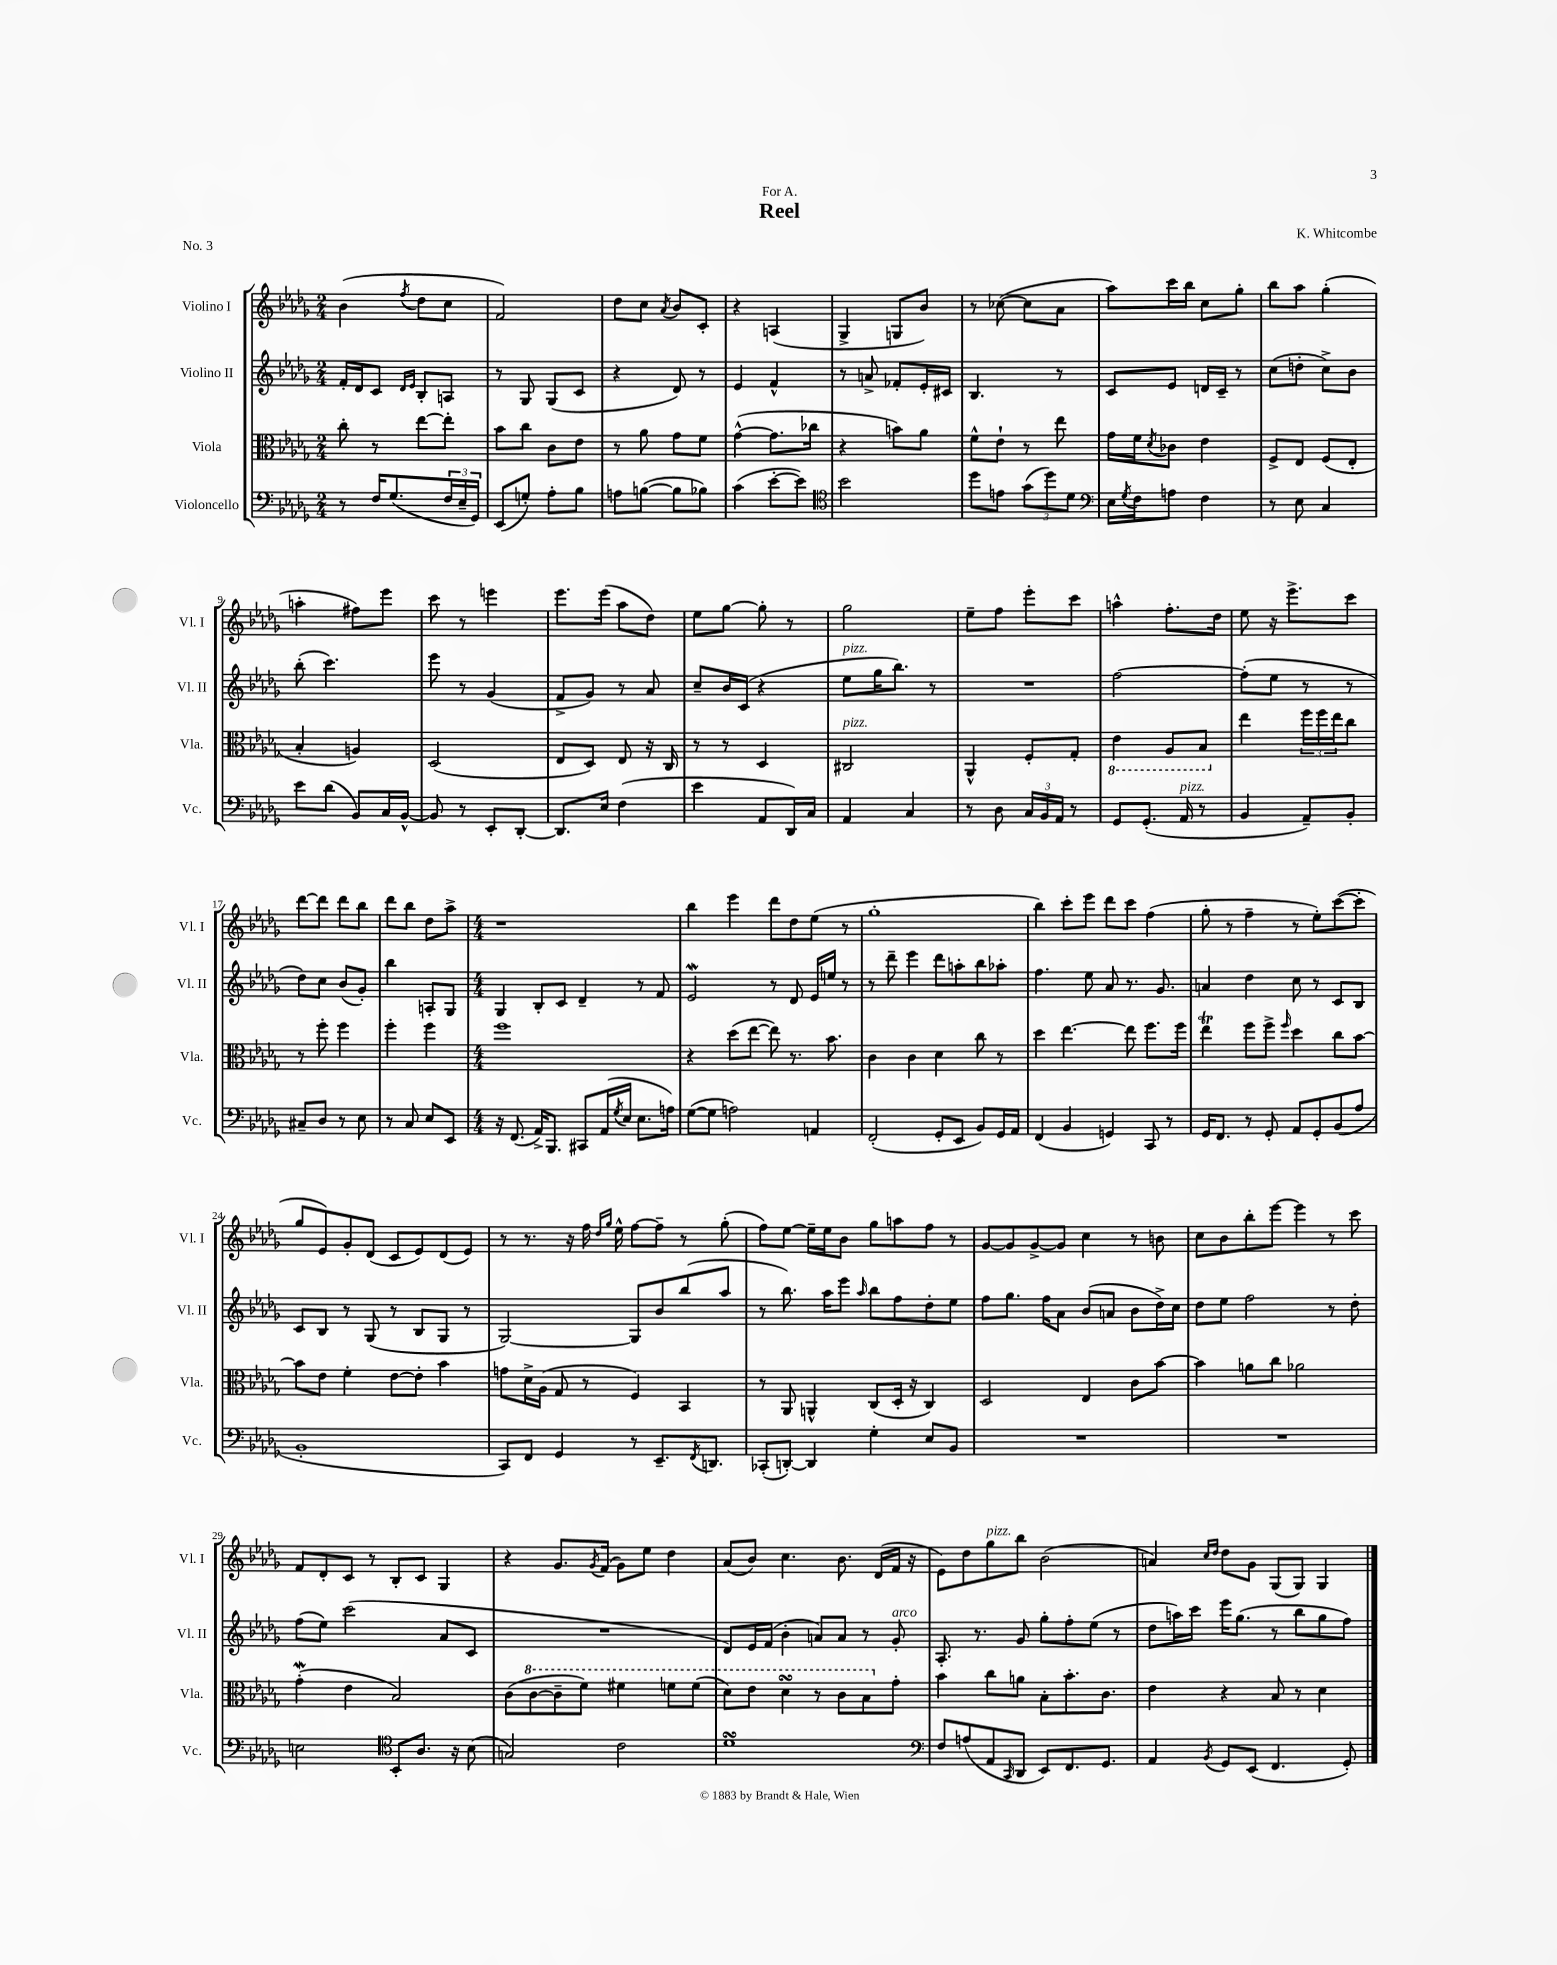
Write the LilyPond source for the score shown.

\header { title = "Reel" composer = "K. Whitcombe" dedication = "For A." piece = "No. 3" }
<<
\new StaffGroup <<
\new Staff = "s0" \with { instrumentName = "Violino I" shortInstrumentName = "Vl. I" } {
    \clef treble \key des \major \numericTimeSignature \time 2/4
    bes'4( \acciaccatura { f''8 } des''8 c''8 |
    f'2) |
    des''8 c''8 \acciaccatura { aes'8 } bes'8 c'8-. |
    r4 a4( |
    ges4-> g8 bes'8) |
    r8 ces''8~( ces''8 aes'8 |
    aes''8) c'''16 bes''16 c''8 ges''8-. |
    bes''8 aes''8 ges''4-.( |
    a''4-. fis''8) ees'''8 |
    c'''8 r8 e'''4 |
    ees'''8. ees'''16( aes''8 des''8) |
    ees''8 ges''8~ ges''8-. r8 |
    ges''2 |
    ees''8-- f''8 ees'''8-. c'''8 |
    a''4-^ f''8.-. des''16 |
    ees''8 r16 ees'''8.-> c'''8 |
    des'''8~ des'''8 des'''8 bes''8 |
    des'''8 bes''8 des''8 aes''8-> |
    \numericTimeSignature \time 4/4 r1 |
    bes''4 ees'''4 des'''8 des''8 ees''8( r8 |
    ges''1-. |
    bes''4) c'''8-. ees'''8 des'''8 c'''8 f''4( |
    ges''8-. r8 f''4-- r8 ees''8-.) c'''8~( c'''8-. |
    ges''8 ees'8) ges'8-. des'8( c'8 ees'8) des'8( ees'8) |
    r8 r8. r16 f''16 \grace { des''16 ges''16 } ees''16-^ f''8~ f''8-- r8 ges''8-.( |
    f''8) ees''8~ ees''16-- ees''16 bes'8 ges''8 a''8 f''8 r8 |
    ges'8~ ges'8 ges'8~-> ges'8 c''4 r8 b'8 |
    c''8 bes'8 bes''8-. ees'''8~ ees'''4 r8 c'''8 |
    f'8 des'8-. c'8 r8 bes8-. c'8 ges4 |
    r4 ges'8. \acciaccatura { ges'8 } f'16( ges'8) ees''8 des''4 |
    aes'8( bes'8) c''4. bes'8. des'16( f'16 r16 |
    ees'8) des''8 ges''8^\markup { \italic "pizz." } bes''8 bes'2( |
    a'4) \grace { c''16 des''16 } des''8 ges'8 ges8( ges8) ges4 \bar "|." |
}
\new Staff = "s1" \with { instrumentName = "Violino II" shortInstrumentName = "Vl. II" } {
    \clef treble \key des \major \numericTimeSignature \time 2/4
    f'16-. des'16 c'8 \grace { des'16 ees'16 } bes8-. a8 |
    r8 ges8 ges8( c'8 |
    r4 des'8) r8 |
    ees'4 f'4-^ |
    r8 a'8-> fes'8-. ees'16-. cis'16 |
    bes4. r8 |
    c'8 ees'8 d'16 c'16-- r8 |
    c''8( d''8-. c''8->) bes'8 |
    bes''8-.( c'''4.) |
    ees'''8 r8 ges'4( |
    f'8-> ges'8) r8 aes'8 |
    c''8-- bes'16 c'16( r4 |
    ees''8^\markup { \italic "pizz." } ges''16 bes''8.) r8 |
    R2 |
    f''2~ |
    f''8-.( ees''8 r8 r8 |
    des''8) c''8 bes'8( ges'8-.) |
    bes''4 a8-. ges8 |
    \numericTimeSignature \time 4/4 ges4 bes8-. c'8 des'4-- r8 f'8 |
    ees'2\mordent r8 des'8 ees'16 e''16 r8 |
    r8 des'''8-- ees'''4 des'''8 a''8-. bes''8 aes''8-. |
    f''4. ees''8 aes'8 r8. ges'8. |
    a'4 des''4 c''8 r8 c'8 bes8 |
    c'8 bes8 r8 ges8( r8 bes8 ges8 r8 |
    ges2~) ges8 bes'8 bes''8( aes''8 |
    r8 bes''8.) aes''16 ees'''8 \grace { aes''16 } bes''8 f''8 des''8-. ees''8 |
    f''8 ges''8. f''16 aes'8 bes'8( a'8 bes'8 des''16->) c''16 |
    des''8 ees''8 f''2 r8 des''8-. |
    f''8( ees''8) c'''2( aes'8 c'8 |
    R1 |
    des'8) ees'16 f'16( bes'4-. a'8) a'8 r8 ges'8-.^\markup { \italic "arco" } |
    aes8.-. r8. ges'8 ges''8-. f''8-. ees''8( r8 |
    des''8 a''16) c'''16 ees'''16 ges''8.( r8 bes''8 ges''8 f''8) \bar "|." |
}
\new Staff = "s2" \with { instrumentName = "Viola" shortInstrumentName = "Vla." } {
    \clef alto \key des \major \numericTimeSignature \time 2/4
    c''8-. r8 ees''8~ ees''8-. |
    bes'8 c''8 c'8 ees'8 |
    r8 aes'8 ges'8 f'8 |
    ges'4~-^( ges'8. ces''16 |
    r4 b'8) aes'8 |
    f'8-^ ees'8-! r8 ees''8 |
    ges'16 f'16 \acciaccatura { des'8 } ces'8 ees'4 |
    f8-> ees8 f8( ees8-. |
    bes4-. a4) |
    des2( |
    ees8 des8) ees8 r16 c16 |
    r8 r8 des4 |
    cis2^\markup { \italic "pizz." } |
    aes,4-^ f8-. ges8-. |
    \ottava #-1 ees4 aes,8 bes,8 \ottava #0 |
    ees''4 \tuplet 3/2 { f''16 f''16 ees''16 } c''8 |
    r8 f''8-. f''4 |
    f''4-. f''4 |
    \numericTimeSignature \time 4/4 f''1 |
    r4 des''8( ees''8~ ees''8) r8. bes'8. |
    c'4 c'4 des'4 c''8 r8 |
    des''4 ees''4.~ ees''8 f''8. f''16 |
    ees''4\trill f''8 f''8-> \grace { f''16 } des''4 c''8 bes'8~ |
    bes'8 ees'8 f'4-. ees'8~ ees'8-. bes'4 |
    g'8 des'16-> aes16( ges8 r8 f4) bes,4 |
    r8 aes,8 a,4-^ c8( des16-. r16 c4) |
    des2 ees4 c'8 bes'8~ |
    bes'4 a'8 c''8 aes'2 |
    ges'4-.\mordent( ees'4 bes2) |
    c'8( \ottava #1 c''8~ c''8-- f''8) fis''4 f''8 f''8( |
    des''8) ees''8 des''4\turn r8 c''8 bes'8 \ottava #0 ges'8-. |
    bes'4 c''8 a'8 bes8-. bes'8.-. c'8. |
    ees'4 r4 bes8 r8 des'4 \bar "|." |
}
\new Staff = "s3" \with { instrumentName = "Violoncello" shortInstrumentName = "Vc." } {
    \clef bass \key des \major \numericTimeSignature \time 2/4
    r8 f16 ges8.( \tuplet 3/2 { f16 ees16-- ges,16) } |
    ees,8( g8-.) aes8-. bes8 |
    a8 b8~( b8 bes8) |
    c'4( ees'8~-. ees'8) |
    \clef tenor bes'2 |
    des''8 e'8 \tuplet 3/2 { ges'8( des''8) des'8 } |
    \clef bass ees16 \acciaccatura { ges8 } f16 a8 f4 |
    r8 ees8 c4 |
    ees'8 des'8( bes,8) c16 bes,16~-^ |
    bes,8 r8 ees,8-. des,8~-. |
    des,8. ees16 f4( |
    ees'4 aes,8 des,16) c16 |
    aes,4 c4 |
    r8 des8 \tuplet 3/2 { c16 bes,16 aes,16 } r8 |
    ges,8 ges,8.-.( aes,16^\markup { \italic "pizz." } r8 |
    bes,4 aes,8--) bes,8-. |
    cis8-- des8 r8 ees8 |
    r8 c8 ees8 ees,8 |
    \numericTimeSignature \time 4/4 r16 f,8.( aes,16->) bes,,8. cis,8 aes,16( \acciaccatura { ges8 } ees16 ees8. a16) |
    ges8~( ges8 a2) a,4 |
    f,2-.( ges,8-. ees,8 bes,8) ges,16 aes,16 |
    f,4( bes,4 g,4) c,8 r8 |
    ges,16 f,8. r8 ges,8-. aes,8 ges,8-. bes,8( aes8 |
    bes,1-. |
    c,8) f,8 ges,4 r8 ees,8.-- \acciaccatura { f,8 } d,8. |
    ces,8-.( d,8~-.) d,4 ges4-. ees8 bes,8 |
    R1 |
    R1 |
    e2 \clef tenor bes,8-. aes8. r16 bes8( |
    g2) c'2 |
    des'1\turn |
    \clef bass f8 a8( aes,8 \grace { c,16 } des,8 ees,8) f,8. ges,8. |
    aes,4 \acciaccatura { bes,8 } ges,8 ees,8( f,4. ges,8-.) \bar "|." |
}
>>
>>
